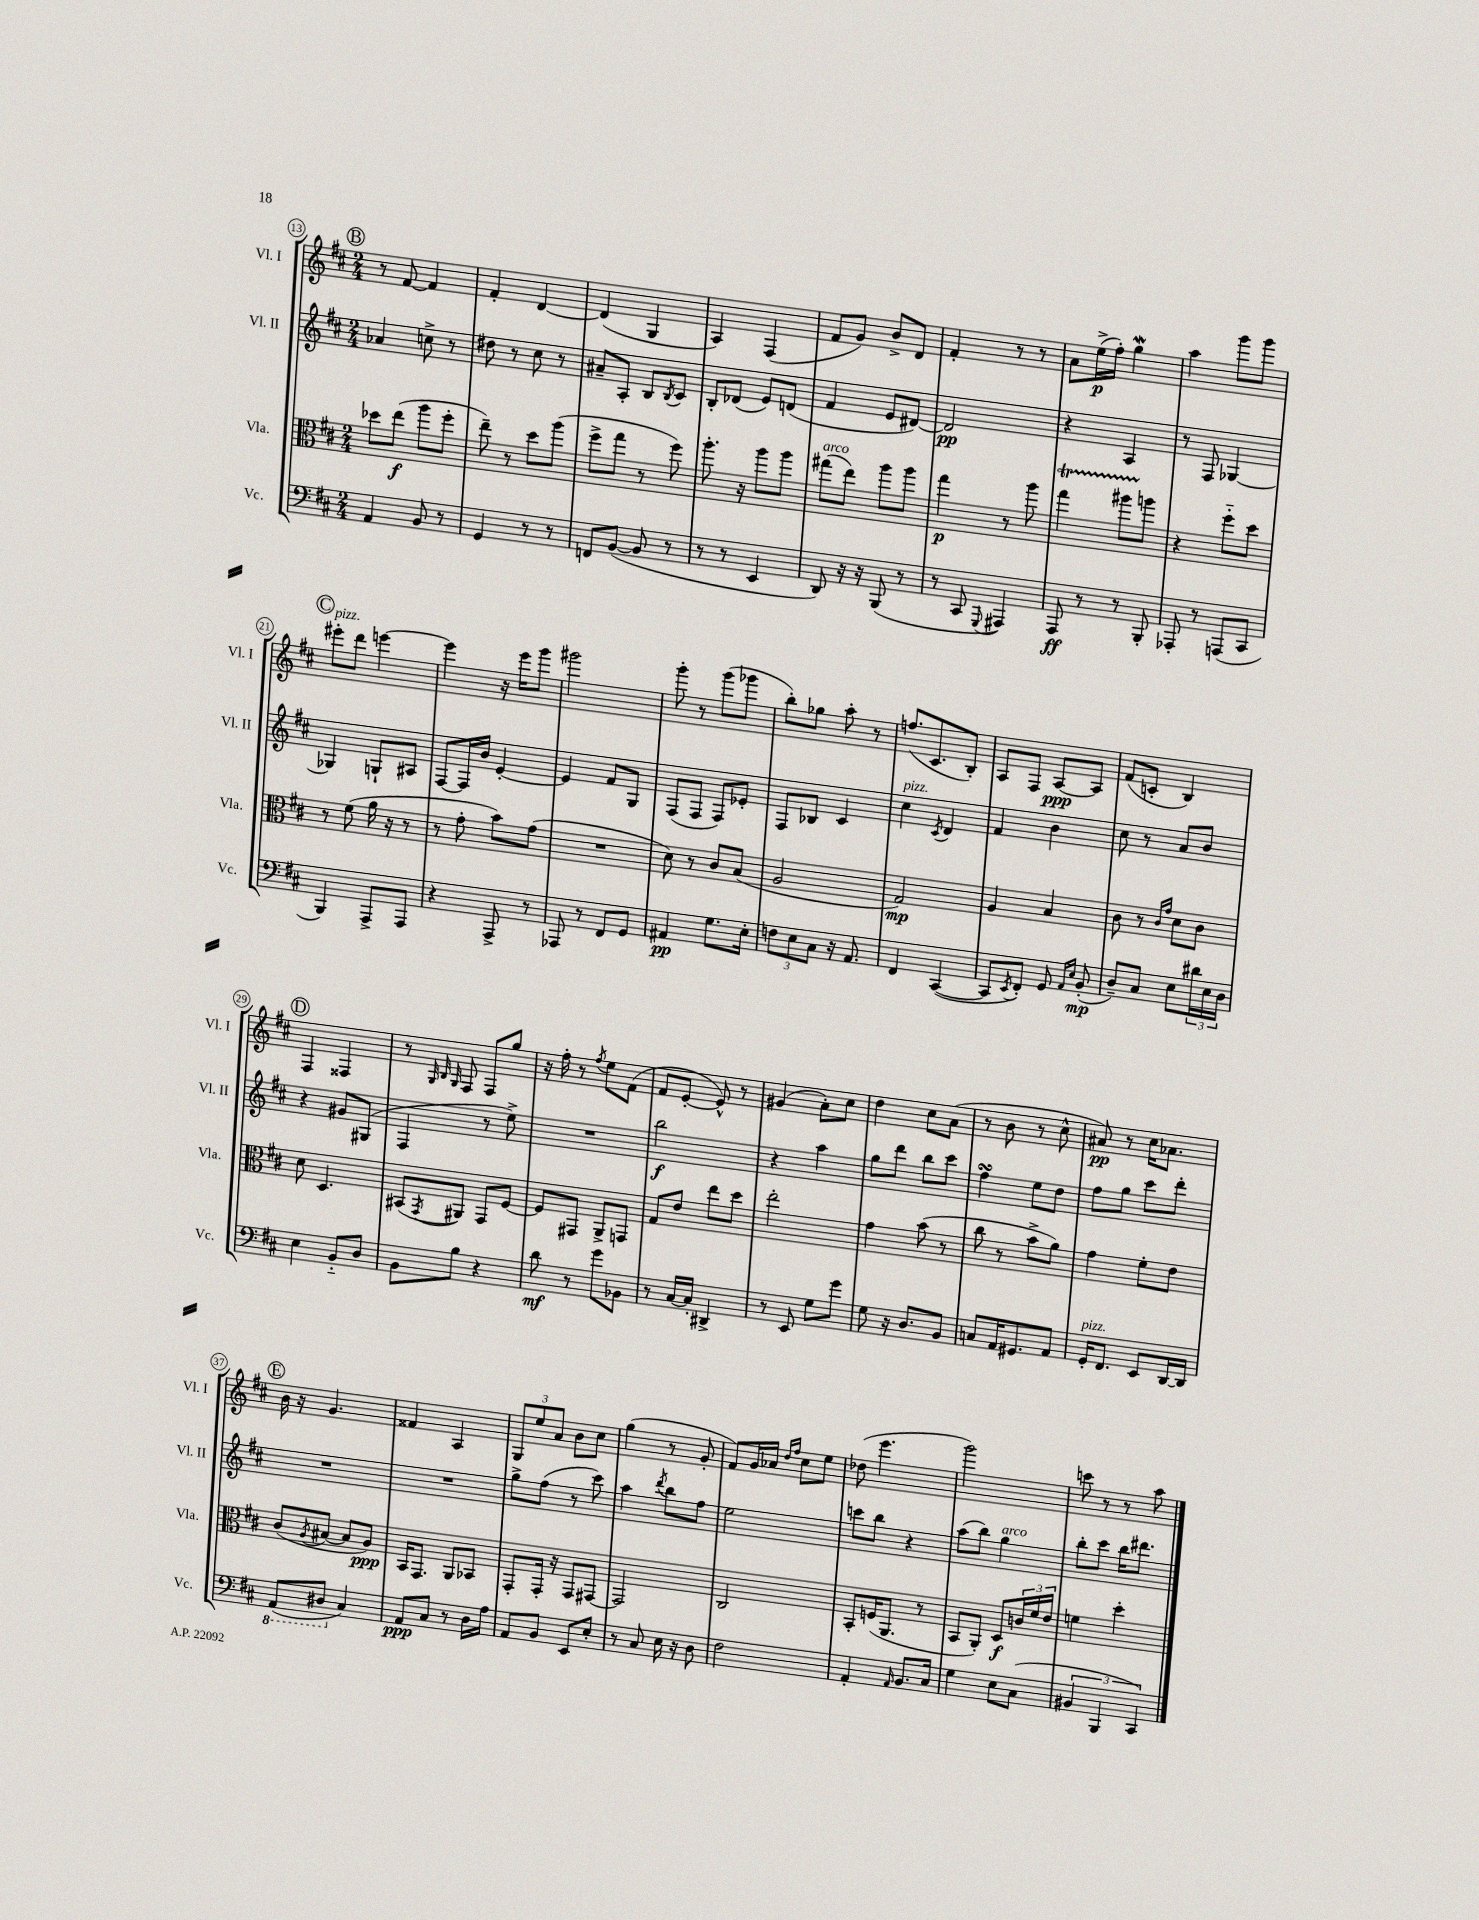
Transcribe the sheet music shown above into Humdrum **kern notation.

**kern	**kern	**kern	**kern
*staff4	*staff3	*staff2	*staff1
*clefF4	*clefC3	*clefG2	*clefG2
*k[f#c#]	*k[f#c#]	*k[f#c#]	*k[f#c#]
*M2/4	*M2/4	*M2/4	*M2/4
4AA	8dd-	4a-	8r
.	(8ee	.	[8f#
8BB	8aa	8cc^	4f#]
8r	8ff#'	8r	.
=	=	=	=
4GG	8ee~)	8dd#	4f#'
.	8r	8r	.
8r	8dd	8cc#	[4d
8r	(8aa	8r	.
=	=	=	=
8FF	8ff#^	8a#~	(4d]
([8BB	8gg	8A'	.
8BB]	8r	8B	4G
.	.	8qB	.
8r	8ff#)	8c#	.
=	=	=	=
8r	8.aa'	8B'	4A)
8r	.	(8d-	.
.	16r	.	.
4EE	8aa	8e)	(4F#
.	8aa	(8d	.
=	=	=	=
8DD)	(8gg#	4f#	8f#
16r	8ee)	.	8g)
16r	.	.	.
(8BBB	8aa	8e	8b^
8r	8aa	[8d#)	8d
=	=	=	=
8r	4gg	2d#]	4f#'
8CC#	.	.	.
8qqGGG	.	.	.
4AAA#)	8r	.	8r
.	8aa	.	8r
=	=	=	=
8AAA	4gg	4r	8a
8r	.	.	(16ee^
.	.	.	16ff#')
8r	8aa#	4A	4gg
8BBB'	8aa	.	.
=	=	=	=
8AAA-'	4r	8r	4aa
8r	.	8F#	.
(8AAA	8ff#'~	[4G-	8ggg
8CC#	8dd	.	8ggg
=	=	=	=
4BBB)	8r	4G-]	8eee#'
.	(8f#	.	8ddd
8AAA^	16a	8G`	[4eee
.	16r	.	.
8AAA	8r	8A#	.
=	=	=	=
4r	8r	[8F#	4eee]
.	8g'	16F#]	.
.	.	16b	.
8AAA^	8b)	[4e'	16r
.	.	.	16eee
8r	(8g	.	8ggg
=	=	=	=
8AAA-	2r	4e]	2ggg#
8r	.	.	.
8FF#	.	8f#	.
8GG	.	8G	.
=	=	=	=
4AA#	8d)	(8F#	8ggg'
.	8r	8F#	8r
8.G	8c#	8F#)	(8ggg
.	(8B	8e-'	8ggg-
16E'	.	.	.
=	=	=	=
12F	2A	8F#	8bb')
12E	.	.	.
.	.	8B-	8gg-
12C#	.	.	.
16r	.	4c#	8aa'
8.AA	.	.	.
.	.	.	8r
=	=	=	=
4FF#	2G)	4cc#	(8.ff
.	.	.	8.c#
.	.	8qc#	.
([4CC#	.	4d	.
.	.	.	8B')
=	=	=	=
8CC#]	4A	4f#	8A
8qEE	.	.	.
8FF#')	.	.	8F#
8GG	4B	4b	[8A
16qqAA	.	.	.
16qqE	.	.	.
(8BB'	.	.	8A]
=	=	=	=
8D~)	8c#	8cc#	(8f#
8C#	8r	8r	8c'
.	16qqc#	.	.
.	16qqg	.	.
8E	8d	8a	4B)
24d#	8c#	8b	.
24E	.	.	.
24D	.	.	.
=	=	=	=
4E	8d	4r	4F#
.	4.D	.	.
8BB'~	.	8g#	4F##
8D	.	(8G#	.
=	=	=	=
8BB	(8BB#	4F#	8r
.	.	.	32qqG
.	.	.	32qqB
.	8qGG	.	32qqG
8B	8AA#)	.	8F#
4r	8GG	8r	8F#
.	[8F#	8ee^)	8gg
=	=	=	=
8d	8F#]	2r	16r
.	.	.	16ff#'
8r	8GG#	.	8r
.	.	.	8qff#
8g	8AA^	.	8ee
8BB-	8GG	.	(8f#
=	=	=	=
8r	8G	2bb	8f#
[16C#	8e	.	[8e'
16C#']	.	.	.
4DD#^	8ee	.	8e^^])
.	8dd	.	8r
=	=	=	=
8r	2ee'	4r	(4g#
8EE	.	.	.
8G	.	4aa	8a')
8g	.	.	8cc#
=	=	=	=
8G	4g	8gg	4dd
16r	.	8ddd	.
8.D	.	.	.
.	(8b	8bb	8cc#
8BB	8r	8ccc#	(8a
=	=	=	=
8C	8cc#	4ff#	8r
16AA	8r	.	8b
8.GG#	.	.	.
.	8b^	8ee	8r
8AA	8a)	8dd	8cc#^^
=	=	=	=
16GG'	4g	8ff#	8a#)
8.FF#	.	.	.
.	.	8gg	8r
8EE	8f#'	8ccc#	16cc#
.	.	.	8.a-
[16DD	8e	8ddd'	.
16DD]	.	.	.
=	=	=	=
(8AAA	(8c#	2r	16b
.	.	.	16r
.	8qA	.	.
8DD#	[8B#	.	4.g
4C#)	8B#]	.	.
.	8A)	.	.
=	=	=	=
8AA	16BB	2r	4f##
.	8.GG	.	.
8C#	.	.	.
8r	8AA	.	4A
16D	8BB-	.	.
16A	.	.	.
=	=	=	=
8AA	8GG'	8gg^	12G
.	.	.	12ee
8BB	16GG'	(8ff#	.
.	.	.	12a
.	16r	.	.
8EE	8GG	8r	8b
8E'	[8GG#	8ccc#)	8cc#
=	=	=	=
8r	2GG#]	4aa	(4gg
8C#	.	.	.
.	.	8qddd	.
16E	.	8bb	8r
16r	.	.	.
8D	.	8ff#	8g'
=	=	=	=
2F#	2C#	2ee	8f#)
.	.	.	16g
.	.	.	16a-
.	.	.	16qqdd
.	.	.	16qqff#
.	.	.	8cc#
.	.	.	8ee
=	=	=	=
4AA'	8BB'	8ccc	(8dd-
.	(16F	8bb	4.eee
.	8.AA	.	.
16qqAA	.	.	.
8.BB	.	4r	.
.	8r	.	.
16C#	.	.	.
=	=	=	=
4G	8BB	(8aa	2ggg)
.	8AA')	8bb)	.
8E	8D	4gg	.
(8C#	24c	.	.
.	24f#	.	.
.	24e	.	.
=	=	=	=
6BB#	4f	8bb'	8ccc
.	.	8ccc#	8r
6BBB	.	.	.
.	4dd'	16bb	8r
.	.	8.ddd#	.
6CC#)	.	.	.
.	.	.	8aa
==	==	==	==
*-	*-	*-	*-
